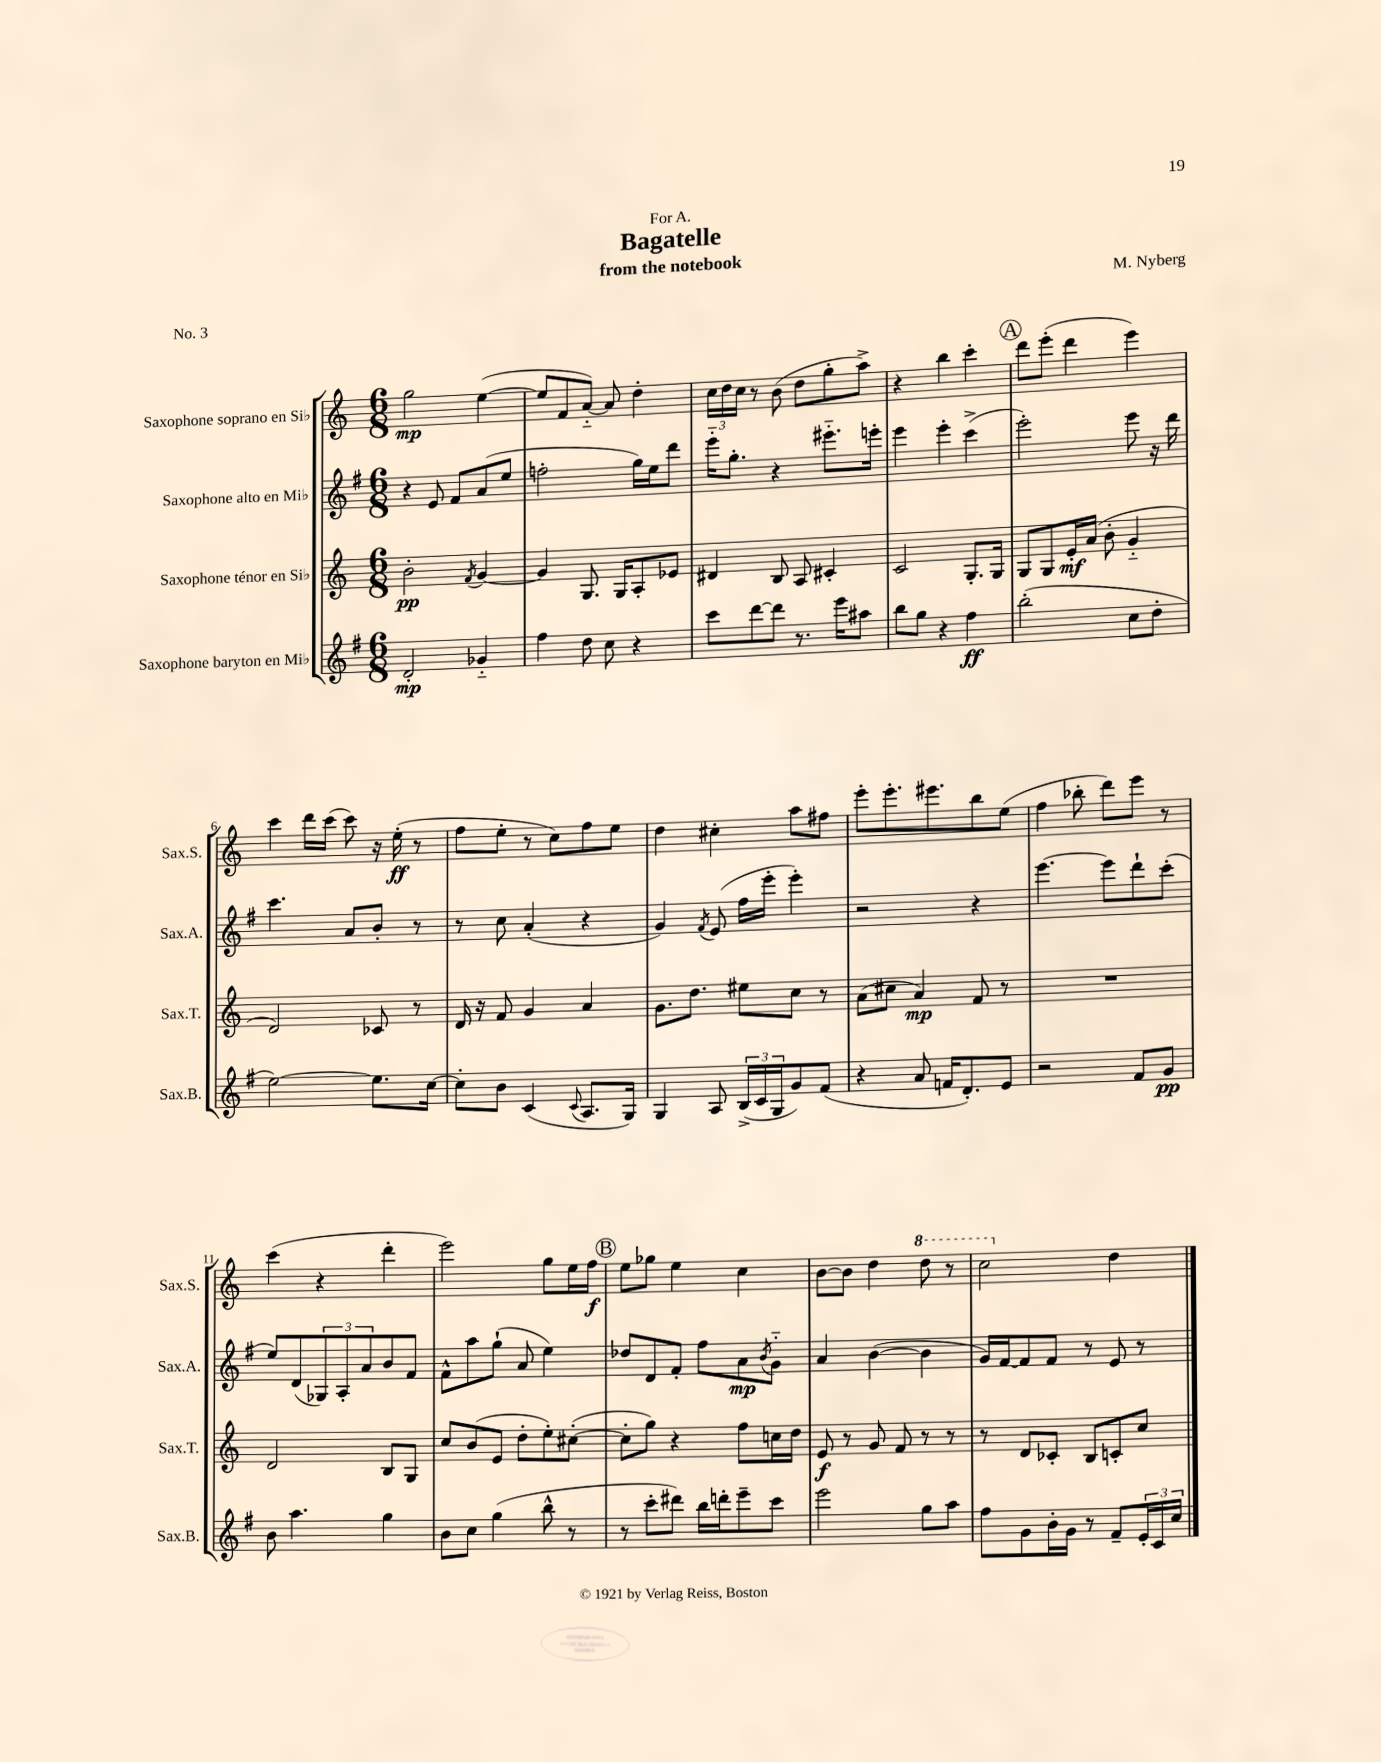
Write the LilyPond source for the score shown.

\header { title = "Bagatelle" composer = "M. Nyberg" subtitle = "from the notebook" dedication = "For A." piece = "No. 3" }
<<
\new StaffGroup <<
\new Staff = "s0" \with { instrumentName = "Saxophone soprano en Sib" shortInstrumentName = "Sax.S." } {
    \clef treble \key c \major \numericTimeSignature \time 6/8
    g''2\mp e''4~( |
    e''8 f'8 a'8~-_) a'8 d''4-. |
    \tuplet 3/2 { c''16 d''16 c''16 } r8 b'8( d''8 g''8-. a''8->) |
    r4 b''4 c'''4-. |
    \mark \markup { \circle "A" } d'''8 e'''8-.( d'''4 e'''4) |
    c'''4 d'''16 c'''16( c'''8) r16 e''16-.\ff( r8 |
    f''8 e''8-. r8 c''8) f''8 e''8 |
    d''4 cis''4-. a''8 fis''8 |
    e'''8-. e'''8.-. eis'''8. b''8 e''8( |
    f''4 bes''8-. d'''8) e'''8 r8 |
    c'''4( r4 d'''4-. |
    e'''2) g''8 e''16 f''16\f |
    \mark \markup { \circle "B" } e''8 ges''8 e''4 c''4 |
    b'8~ b'8 d''4 \ottava #1 d'''8 r8 |
    c'''2 \ottava #0 d''4 \bar "|." |
}
\new Staff = "s1" \with { instrumentName = "Saxophone alto en Mib" shortInstrumentName = "Sax.A." } {
    \clef treble \key g \major \numericTimeSignature \time 6/8
    r4 e'8 fis'8 a'8( e''8 |
    f''2-. g''16) e''16 d'''8 |
    e'''16-_ g''8.-. r4 eis'''8.-_ e'''16-. |
    e'''4 e'''4-. c'''4->( |
    \mark \markup { \circle "A" } e'''2-.) e'''8 r16 d'''16 |
    c'''4. a'8 b'8-. r8 |
    r8 c''8 a'4-.( r4 |
    g'4) \acciaccatura { fis'8 } e'8( fis''16 e'''16-. e'''4-.) |
    r2 r4 |
    e'''4.~ e'''8 d'''8-! c'''8-.( |
    e''8) d'8( \tuplet 3/2 { ges8) a8-. a'8 } b'8 fis'8 |
    fis'8-^ a''8 g''8-!( a'8 e''4) |
    \mark \markup { \circle "B" } des''8 d'8 fis'8-. fis''8 a'8\mp \acciaccatura { b'8 } g'8-_ |
    a'4 b'4~( b'4 |
    g'16) fis'16~ fis'8 fis'8 r8 e'8 r8 \bar "|." |
}
\new Staff = "s2" \with { instrumentName = "Saxophone ténor en Sib" shortInstrumentName = "Sax.T." } {
    \clef treble \key c \major \numericTimeSignature \time 6/8
    b'2-.\pp \acciaccatura { f'8 } g'4~ |
    g'4 g8. g16 a8-. ees'8 |
    dis'4 b8 a8 cis'4-. |
    c'2 g8.-. g16 |
    \mark \markup { \circle "A" } g8 g8 e'16-.\mf a'16( b'8-. g'4-_ |
    d'2) ces'8 r8 |
    d'16 r16 f'8 g'4 a'4 |
    g'8. d''8. eis''8 c''8 r8 |
    a'8( cis''8 a'4\mp) f'8 r8 |
    R2. |
    d'2 b8 g8 |
    c''8 b'8( e'8 d''8-. e''8-.) cis''8~-.( |
    \mark \markup { \circle "B" } cis''8-. g''8) r4 f''8 c''16 d''16 |
    e'8\f r8 g'8 f'8 r8 r8 |
    r8 d'8 ces'8-. b8 c'8-. c''8 \bar "|." |
}
\new Staff = "s3" \with { instrumentName = "Saxophone baryton en Mib" shortInstrumentName = "Sax.B." } {
    \clef treble \key g \major \numericTimeSignature \time 6/8
    d'2-.\mp ges'4-_ |
    fis''4 d''8 c''8 r4 |
    c'''8 d'''8~ d'''8 r8. e'''16 ais''8 |
    b''8 g''8 r4 fis''4\ff |
    \mark \markup { \circle "A" } b''2-.( c''8 d''8-. |
    e''2~) e''8. c''16~ |
    c''8-. b'8 c'4( \appoggiatura { c'8 } a8. g16) |
    g4 a8 \tuplet 3/2 { b16->( c'16 g16 } g'8) fis'8( |
    r4 a'8 f'16 d'8.-.) e'8 |
    r2 fis'8 g'8\pp |
    b'8 a''4. g''4 |
    b'8 c''8 g''4( b''8-^ r8 |
    \mark \markup { \circle "B" } r8 c'''8-. dis'''8) b''16 d'''16-. e'''8-- c'''8 |
    e'''2 g''8 a''8 |
    fis''8 g'8 b'16-. g'16 r8 fis'8-- \tuplet 3/2 { e'16-. c'16 c''16 } \bar "|." |
}
>>
>>
